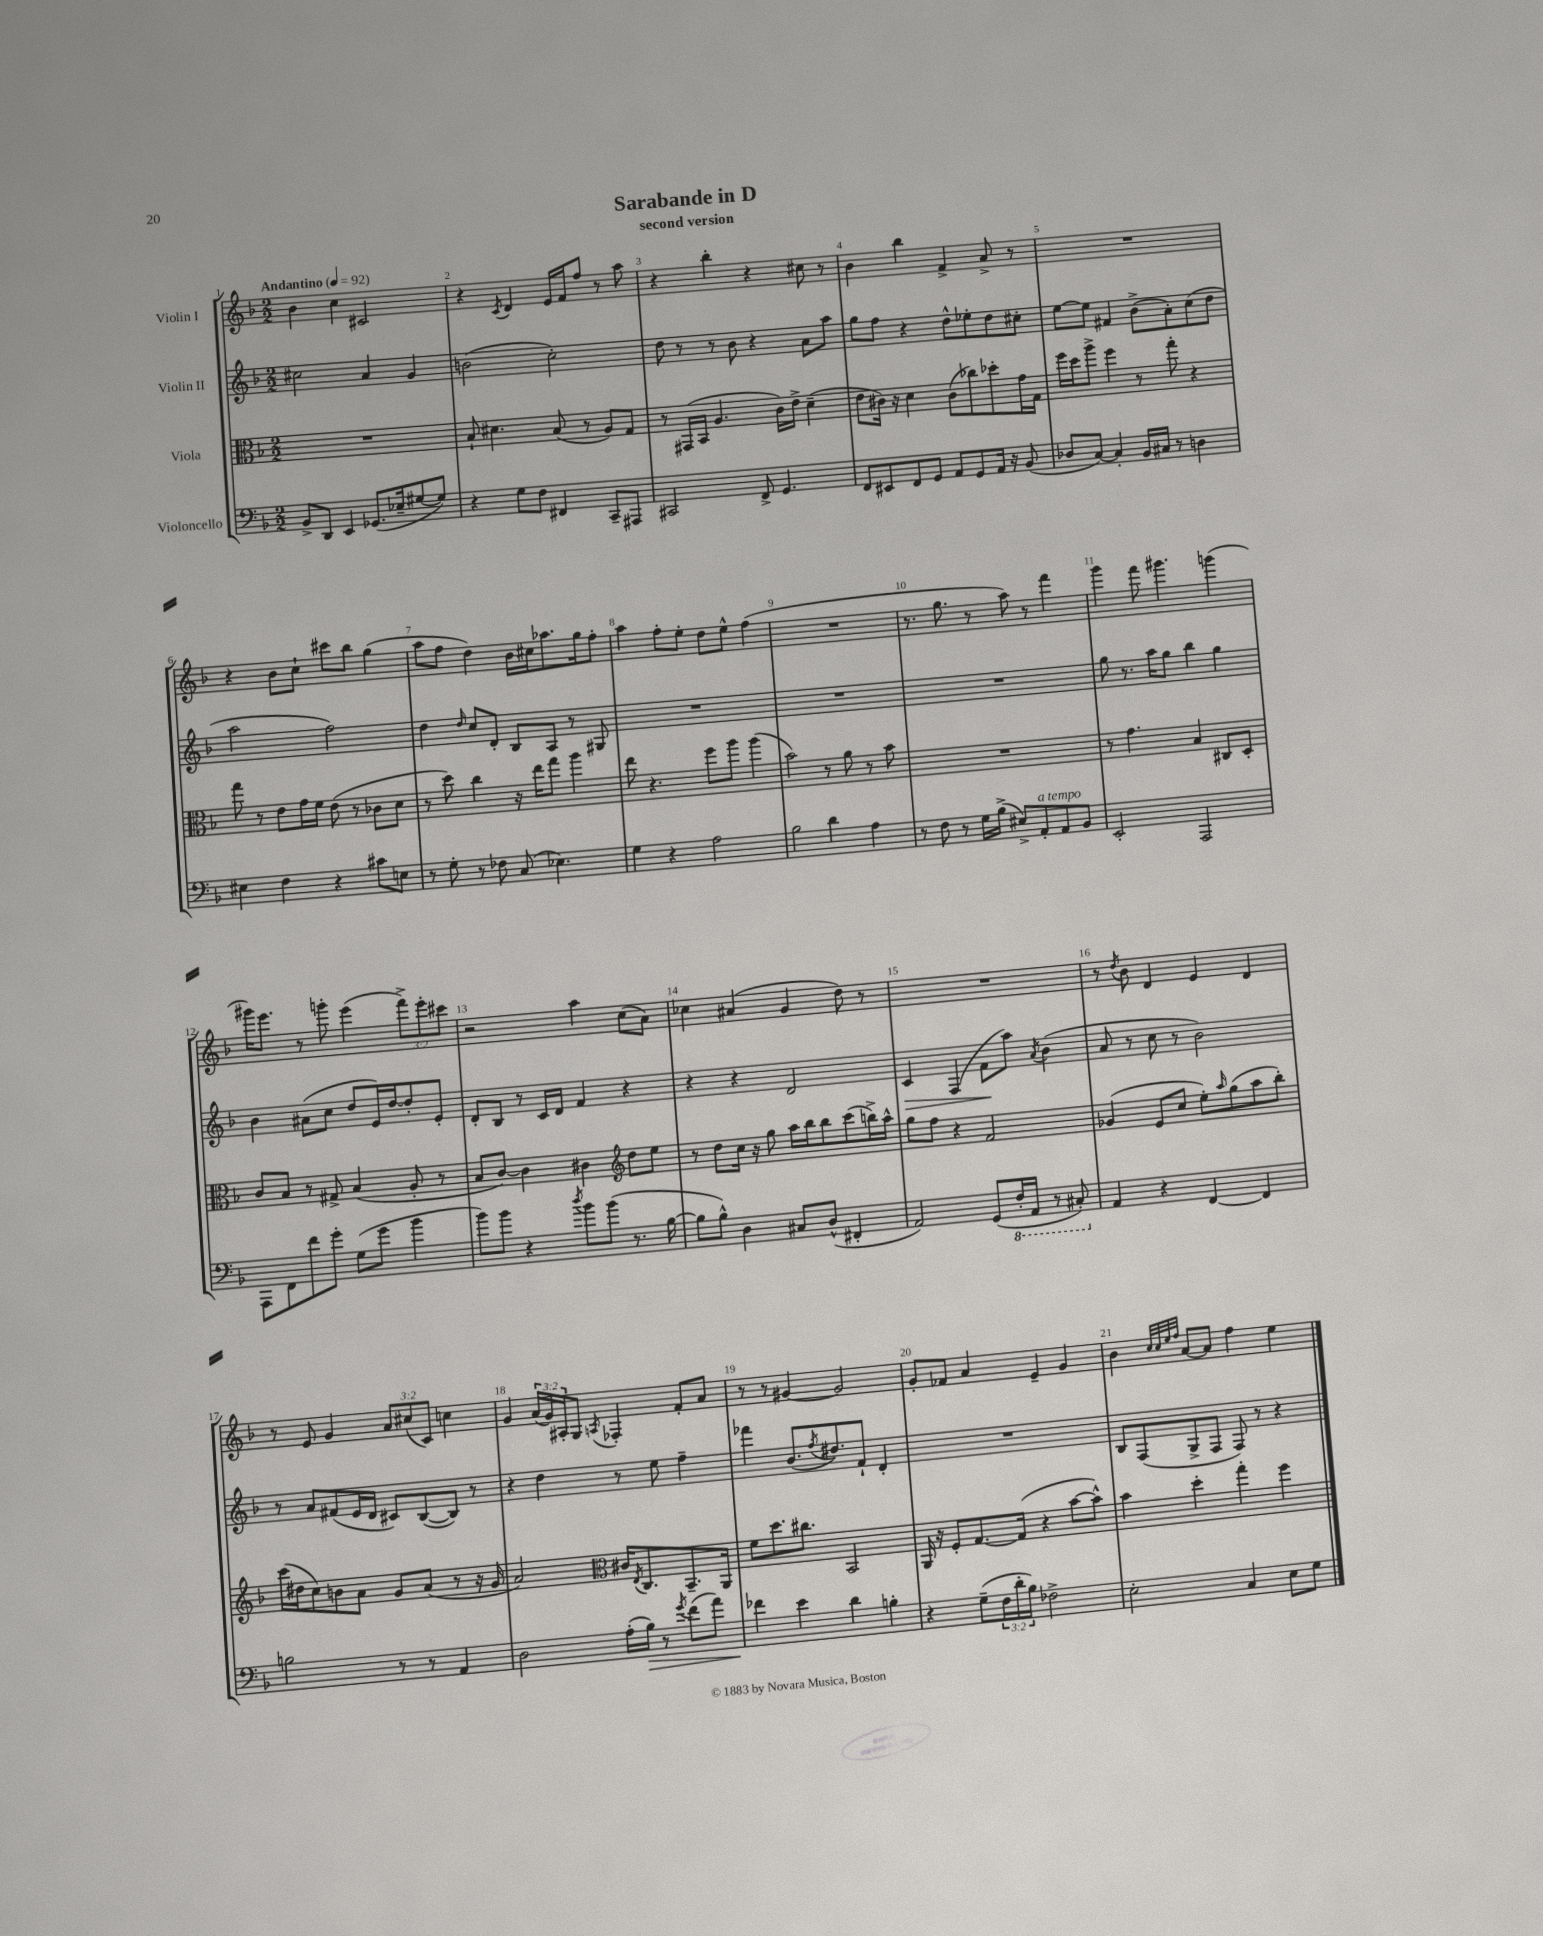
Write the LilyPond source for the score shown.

\header { title = "Sarabande in D" subtitle = "second version" }
<<
\new StaffGroup <<
\new Staff = "s0" \with { instrumentName = "Violin I" } {
    \clef treble \key f \major \numericTimeSignature \time 2/2 \override Staff.TupletNumber.text = #tuplet-number::calc-fraction-text \tempo "Andantino" 4 = 92
    bes'4 c''4 cis'2 |
    r4 \acciaccatura { c'8 } d'4 e'16 f'16 f''8 r8 a''8 |
    r4 bes''4-. r4 cis''8 r8 |
    bes'4 bes''4 f'4-> a'8-> r8 |
    R1 |
    r4 bes'8 c''8-! cis'''8 bes''8 g''4( |
    a''8 f''8 d''4) bes'16 cis''16 aes''8. g''16 f''8-. |
    a''4 f''8-. e''8-. d''8 e''8-^ f''4( |
    R1 |
    r8. g''8. r8 a''8) r8 f'''4 |
    g'''4 f'''8 gis'''4. g'''4( |
    gis'''16) e'''8. r8 g'''8-. e'''4( \tuplet 3/2 { f'''8->) e'''8-. cis'''8 } |
    r2 a''4 c''8( a'8) |
    ces''4 ais'4( g'4 d''8) r8 |
    R1 |
    r8 \acciaccatura { d''8 } bes'8 d'4 e'4 d'4 |
    r8 e'8 g'4 \tuplet 3/2 { a'8 cis''8( c'8) } c''4 |
    g'4 \tuplet 3/2 { a'16( g'16) ais16-. } g8 \acciaccatura { a8 } fes4-. f'8-. a'8 |
    r8 r8 gis'4~ gis'2 |
    g'8-. fes'8 a'4 e'4-- g'4 |
    bes'4 \grace { c''32 c''32 e''32 f''32 } a'8~ a'8 f''4 e''4 \bar "|." |
}
\new Staff = "s1" \with { instrumentName = "Violin II" } {
    \clef treble \key f \major \numericTimeSignature \time 2/2
    cis''2 a'4 g'4 |
    b'2( c''2-.) |
    d''8 r8 r8 bes'8 r4 a'8 a''8 |
    g''8 f''8 r4 d''8-^ ees''8-. d''8 cis''8-. |
    e''8~ e''8 fis'4 bes'8->( a'8-.) c''8( d''8 |
    a''2 f''2) |
    d''4 \grace { d''16 } c''8 d'8-. bes8 a8 r8 gis8 |
    R1 |
    R1 |
    R1 |
    g''8 r8. a''16 g''8 bes''4 g''4 |
    bes'4 ais'8( c''8 d''8 e'16) d''16~ d''8-. e'8-. |
    d'8-. bes8 r8 c'16 d'16 f'4 r4 |
    r4 r4 d'2 |
    c'4\> f4( f'8\! a''8) \acciaccatura { a'8 } bes'4( |
    a'8 r8 c''8 r8 bes'2) |
    r8 a'8 fis'8( e'16 d'16 cis'8) bes8~( bes8) r8 |
    r4 d''4 r8 e''8 f''4-- |
    fes'''4 bes'8.( \acciaccatura { f''8 } dis''8.) f'8-! d'4-. |
    R1 |
    bes8 f8( g8-> f8 f8) r8 r4 \bar "|." |
}
\new Staff = "s2" \with { instrumentName = "Viola" } {
    \clef alto \key f \major \numericTimeSignature \time 2/2
    R1 |
    bes8-! dis'4. bes8( r8 a8) g8 |
    r8 gis,16( bes,16 a4. c'16) e'16-> d'4--( |
    e'8 cis'16) r16 d'4 cis'8( ces''8) des''8-. g'16 g16 |
    f''16 d''16 a''8-> f''4 r8 g''8-. r4 |
    g''8 r8 e'8 g'16 f'16 e'8( r8 ces'8 d'8 |
    r8 d''8) c''4 r16 e''16 g''8 a''4 |
    e''8 r4. f''8 a''8 a''4( |
    bes'2) r8 a'8 r8 bes'8 |
    R1 |
    r8 g'4. bes4 cis8 d8-. |
    c'8 bes8 r8 gis8-> bes4( a8-. r8 |
    bes8 c'8~) c'4 cis'4 \clef treble d''8 e''8 |
    r8 d''8 c''16 r16 g''8 a''16 bes''16 bes''8 c'''8( b''16->) a''16-^ |
    g''8 f''8 r4 f'2 |
    ges'4( e'8 c''8 e''8-.) \grace { a''16 } g''8( a''8 bes''8-.) |
    c'''16( dis''16 c''8) b'8 a'8 g'8 a'8( r8 r16 g'16 |
    a'2) \clef alto cis'16 \acciaccatura { e8 } c8. bes,8.-- a,16 |
    f'8 d''8. cis''8. bes,2 |
    a,16 r16 f8-. g8.~ g16( r4 bes'8~ bes'8-^) |
    bes'4 d''4-. g''4-. f''4 \bar "|." |
}
\new Staff = "s3" \with { instrumentName = "Violoncello" } {
    \clef bass \key f \major \numericTimeSignature \time 2/2 \override Staff.TupletNumber.text = #tuplet-number::calc-fraction-text
    bes,8-> d,8 e,4 ges,8.( ees16-- gis8~ gis8) |
    r4 g8 f8 fis,4 c,8-- ais,,8 |
    cis,2 f,8-> g,4. |
    f,8 eis,8 f,8 g,8 a,8 g,8 a,16 r16 bes,8( |
    des8 c8~) c4-. bes,16 cis16 r8 d4 |
    eis4 f4 r4 cis'8 e8 |
    r8 g8-. r8 fes8 c8( ees4.) |
    g4 r4 a2 |
    bes2 d'4 a4 |
    r8 f8 r8 g16 bes16->( eis8->) a,8-.^\markup { \italic "a tempo" } a,8 bes,8 |
    e,2-. a,,2 |
    a,,8 f,8 f'8 g'8-. g8( g'8 bes'4 |
    bes'8) bes'8 r4 \acciaccatura { d''8 } bes'8 bes'8( r8. bes16~ |
    bes8 bes8-^) d4 cis8 d8-^( fis,4-. |
    a,2) g,8( \ottava #-1 f,16-. a,,16 r8 cis,8-.) \ottava #0 |
    a,4 r4 f,4~ f,4 |
    b2 r8 r8 a,4 |
    d2 a16-.( bes16\>) r8 \acciaccatura { g'8 } f'8( a'8) |
    fes'4\! e'4 d'4 b4-. |
    r4 g8--( \tuplet 3/2 { f16 d'16-. bes16) } fes2-> |
    e2-. c4 e8 g8 \bar "|." |
}
>>
>>
\layout { \context { \Score \override BarNumber.break-visibility = ##(#f #t #t) barNumberVisibility = #all-bar-numbers-visible } }
